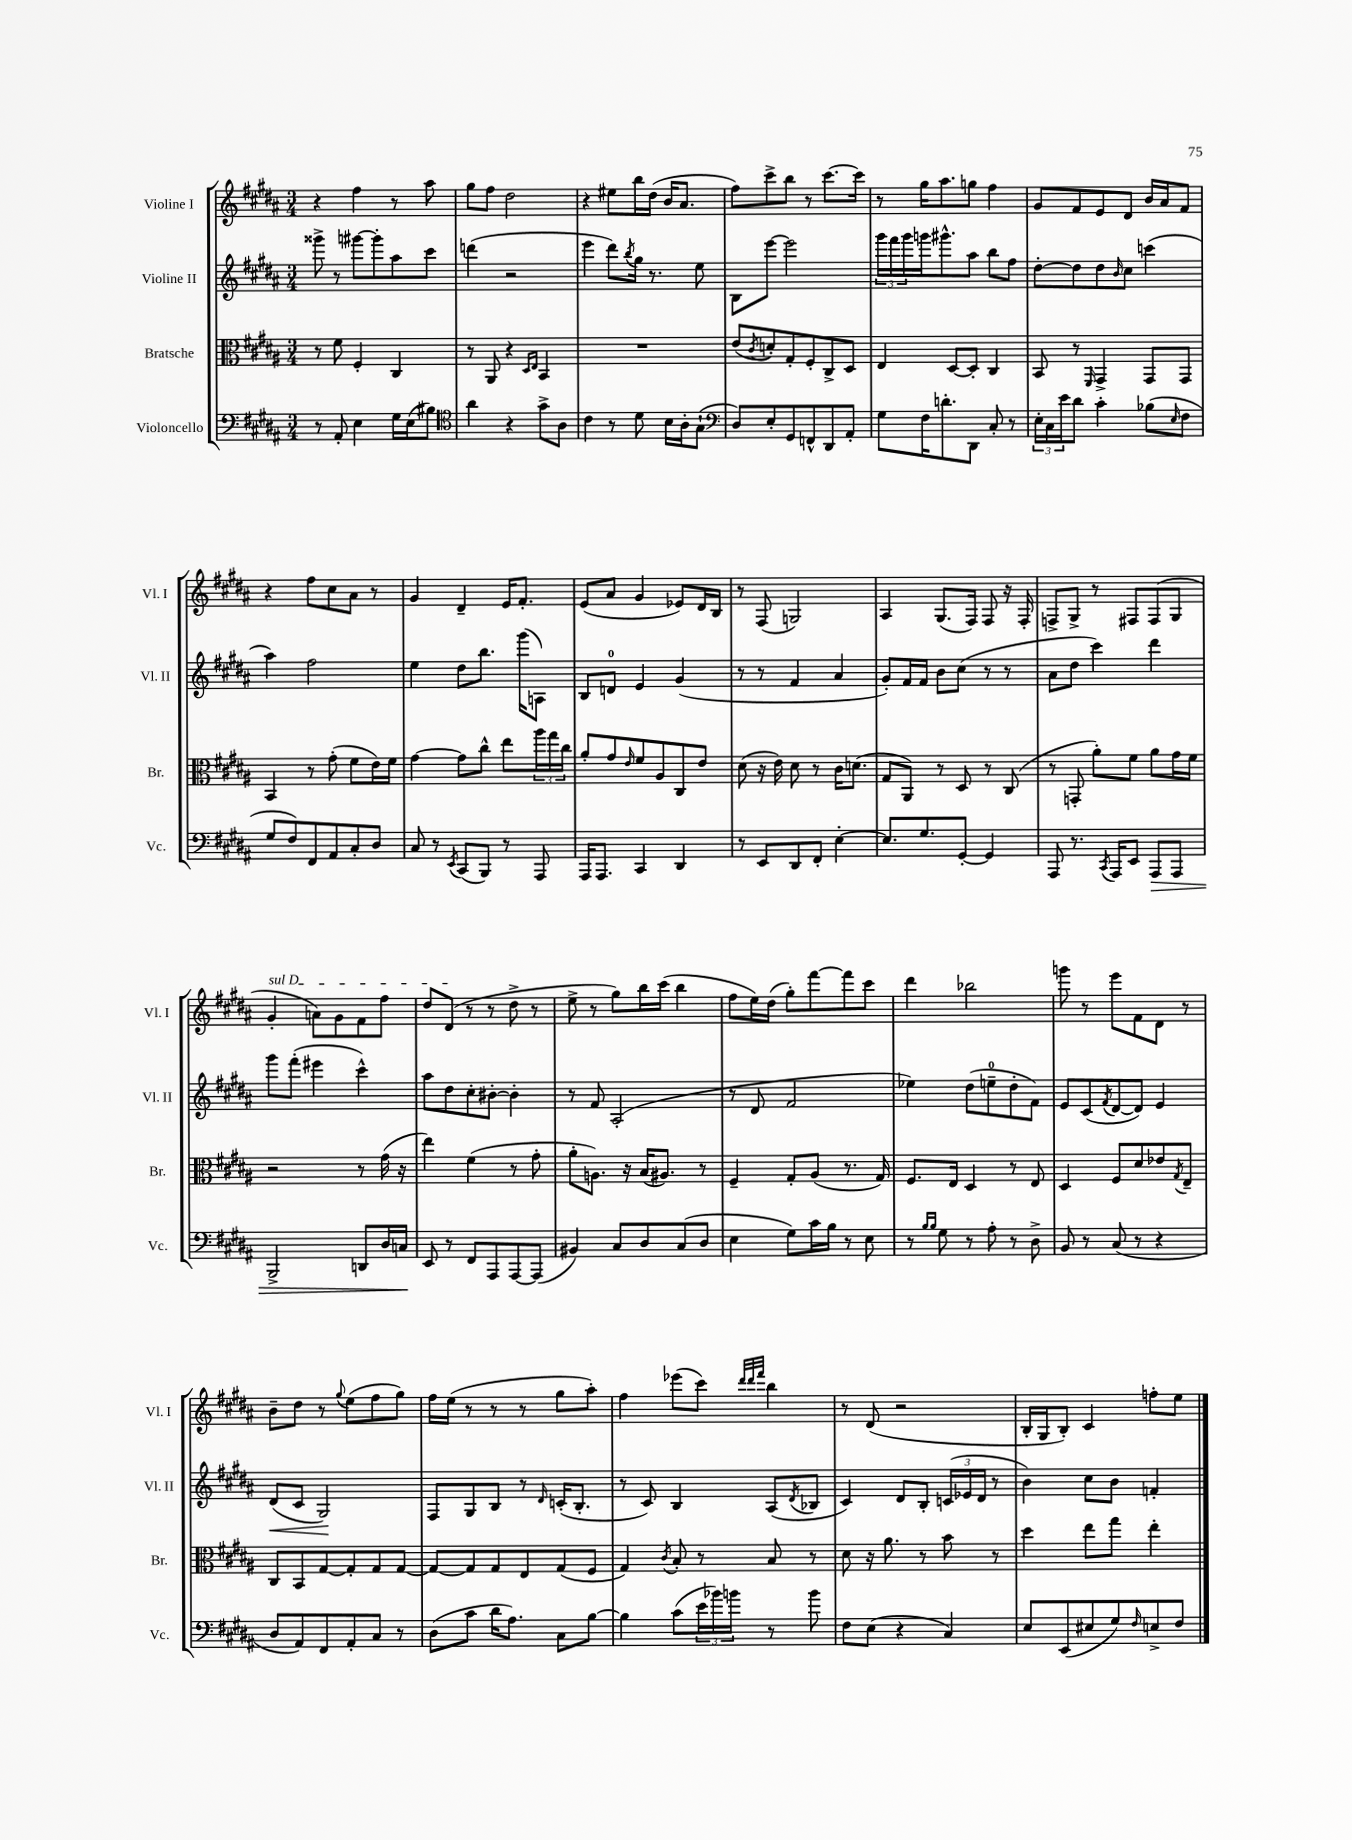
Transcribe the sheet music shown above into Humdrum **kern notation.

**kern	**kern	**kern	**kern
*staff4	*staff3	*staff2	*staff1
*clefF4	*clefC3	*clefG2	*clefG2
*k[f#c#g#d#a#]	*k[f#c#g#d#a#]	*k[f#c#g#d#a#]	*k[f#c#g#d#a#]
*M3/4	*M3/4	*M3/4	*M3/4
8r	8r	8ggg##^	4r
8AA#'	8f#	8r	.
4E	4F#'	[8ggg#	4ff#
.	.	8ggg#']	.
16G#	4C#	8aa#	8r
(16E	.	.	.
8B#)	.	8ccc#	8aa#
=	=	=	=
*clefC4	*	*	*
4a#	8r	(4ddd	8gg#
.	8AA#	.	8ff#
4r	4r	2r	2dd#
.	16qqD#	.	.
.	16qqE	.	.
8g#^	4BB	.	.
8A#	.	.	.
=	=	=	=
4c#	2.r	4eee	4r
8r	.	8ddd#)	8ee#
.	.	8qbb	.
8d#	.	16gg#	16bb
.	.	8.r	(16dd#
16B	.	.	16b
16A#'	.	.	8.a#
(8G#`	.	8ee	.
=	=	=	=
*clefF4	*	*	*
8D#)	(8e	8B	8ff#)
.	8qc#	.	.
8E'	8d')	[8eee	8ccc#^
8GG#	8G#'	2eee]	8bb
8FF^^	8F#'	.	8r
8DD#	8C#^	.	[8.ccc#
8AA#'	8D#	.	.
.	.	.	16ccc#]
=	=	=	=
8G#	4E	24ggg#	8r
.	.	24fff#	.
.	.	24ggg#	.
16F#	.	16ggg	16gg#
8.d'	.	8.ggg#^^	8.aa#
.	[8D#	.	.
8DD#	8D#']	8aa#	8gg
8C#'	4C#	8bb	4ff#
8r	.	8ff#	.
=	=	=	=
24E'	8BB	[8dd#'	8g#
24C#	.	.	.
24e	.	.	.
8d#	8r	8dd#]	8f#
.	16qqFF#	.	.
4c#'	4GG#^	8dd#	8e
.	.	16qqb	.
.	.	8cc#	8d#
(8B-	8GG#	(4ccc	16b
.	.	.	16a#
16qqE	.	.	.
8F#	8GG#	.	8f#
=	=	=	=
8G#	4BB	4aa#)	4r
8F#)	.	.	.
8FF#	8r	2ff#	8ff#
8AA#	(8g#'	.	8cc#
8C#'	8f#	.	8a#
8D#	16e)	.	8r
.	16f#	.	.
=	=	=	=
8C#	[4g#	4ee	4g#
8r	.	.	.
8qEE	.	.	.
(8CC#	8g#]	8dd#	4d#~
8BBB)	8cc#^^	8.bb	.
8r	8ee	.	16e
.	.	(16ggg#	8.f#'
8AAA#	24aa#	8A)	.
.	24gg#	.	.
.	24cc#	.	.
=	=	=	=
16AAA#	8a#'	8B	(8e
8.AAA#	.	.	.
.	8g#	8d	8a#
.	16qqe	.	.
4CC#	8f#	4e	4g#
.	8A#	.	.
4DD#	8C#	(4g#	8e-)
.	8e	.	16d#
.	.	.	16B
=	=	=	=
8r	(8d#	8r	8r
8EE	16r	8r	(8F#
.	16e)	.	.
8DD#	8d#	4f#	2G)
8FF#'	8r	.	.
[4E'	16c#	4a#	.
.	(8.d	.	.
=	=	=	=
8.E]	8G#	8g#')	4A#
.	8AA#)	16f#	.
8.G#	.	16f#	.
.	8r	8b	(8.G#
[8GG#'	8D#	(8cc#	.
.	.	.	16F#)
4GG#]	8r	8r	8F#
.	(8C#	8r	16r
.	.	.	16F#'
=	=	=	=
8AAA#	8r	8a#	8F^
8.r	8GG'	8dd#	8G#^
.	8a#')	4ccc#)	8r
8qCC#	.	.	.
16AAA#	.	.	.
8EE	8f#	.	8F#
8AAA#	8a#	4ddd#	(8F#
8AAA#	16g#	.	8G#
.	16f#	.	.
=	=	=	=
2BBB^	2r	8ggg#	4g#'
.	.	(8fff#'	.
.	.	4eee#	8a)
.	.	.	8g#
8DD	8r	4ccc#^^)	8f#
16D#	(16g#	.	8ff#
16C	16r	.	.
=	=	=	=
8EE	4ee)	8aa#	8dd#
8r	.	8dd#	(8d#
8FF#	(4f#	8cc#'	8r
8AAA#	.	[8b#'	8r
[8AAA#	8r	4b#']	8dd#^
(8AAA#]	8g#'	.	8r
=	=	=	=
4BB#)	8a#'	8r	8ee^
.	8.A)	8f#	8r
8C#	.	(2A#'	8gg#)
.	16r	.	.
8D#	(16B	.	16bb
.	8.A#)	.	(16ccc#
(8C#	.	.	4bb
8D#	8r	.	.
=	=	=	=
4E	4F#~	8r	8ff#
.	.	8d#	16ee)
.	.	.	(16dd#
8G#)	8G#'	2f#	8gg#')
16c#	(8A#	.	[8fff#
16B	.	.	.
8r	8.r	.	8fff#]
8E	.	.	8ccc#
.	16G#)	.	.
=	=	=	=
8r	8.F#	4ee-)	4ddd#
16qqB	.	.	.
16qqB	.	.	.
8G#	.	.	.
.	16E	.	.
8r	4D#	(8dd#	2bb-
8A#'	.	8ee~	.
8r	8r	8dd#'	.
8D#^	8E	8f#)	.
=	=	=	=
8BB	4D#	8e	8ggg
8r	.	(8c#	8r
.	.	8qf#	.
(8C#	8F#	[8d#	8eee
8r	8d#	8d#])	8f#
4r	8e-	4e	8d#
.	8qG#	.	.
.	8E~	.	8r
=	=	=	=
8D#	8C#	(8d#	8b~
8AA#)	8BB	8c#	8dd#
8FF#	[8G#	2G#)	8r
.	.	.	8qqgg#
8AA#'	8G#']	.	(8ee
8C#	8G#	.	8ff#
8r	[8G#	.	8gg#)
=	=	=	=
(8D#	8G#_	8F#	16ff#
.	.	.	(16ee
8c#	8G#]	8G#	8r
16d#	8G#	8B	8r
8.A#)	.	.	.
.	8E	8r	8r
.	.	16qqd#	.
8C#	(8G#	(16c'	8gg#
.	.	8.B'	.
[8B	8F#	.	8aa#')
=	=	=	=
4B]	4G#)	8r	4ff#
.	.	8c#)	.
.	8qc#	.	.
(8c#	8B'	4B	(8eee-
24e	8r	.	8ccc#)
24b-)	.	.	.
24b	.	.	.
.	.	.	32qqddd#
.	.	.	32qqddd#
.	.	.	32qqfff#
8r	8B	(8A#	4bb
.	.	8qd#	.
8b	8r	8B-	.
=	=	=	=
8F#	8d#	4c#)	8r
(8E	16r	.	(8d#
.	8.a#	.	.
4r	.	8d#	2r
.	8r	8B'	.
4C#)	8b	(24c	.
.	.	24e-	.
.	.	24d#	.
.	8r	8r	.
=	=	=	=
8E	4dd#	4b)	16B'
.	.	.	16G#
(8EE	.	.	8B')
8E#	8ee	8cc#	4c#
8G#)	8gg#	8b	.
16qqF#	.	.	.
8E^	4ee'	4f'	8ff'
8F#	.	.	8ee
==	==	==	==
*-	*-	*-	*-
